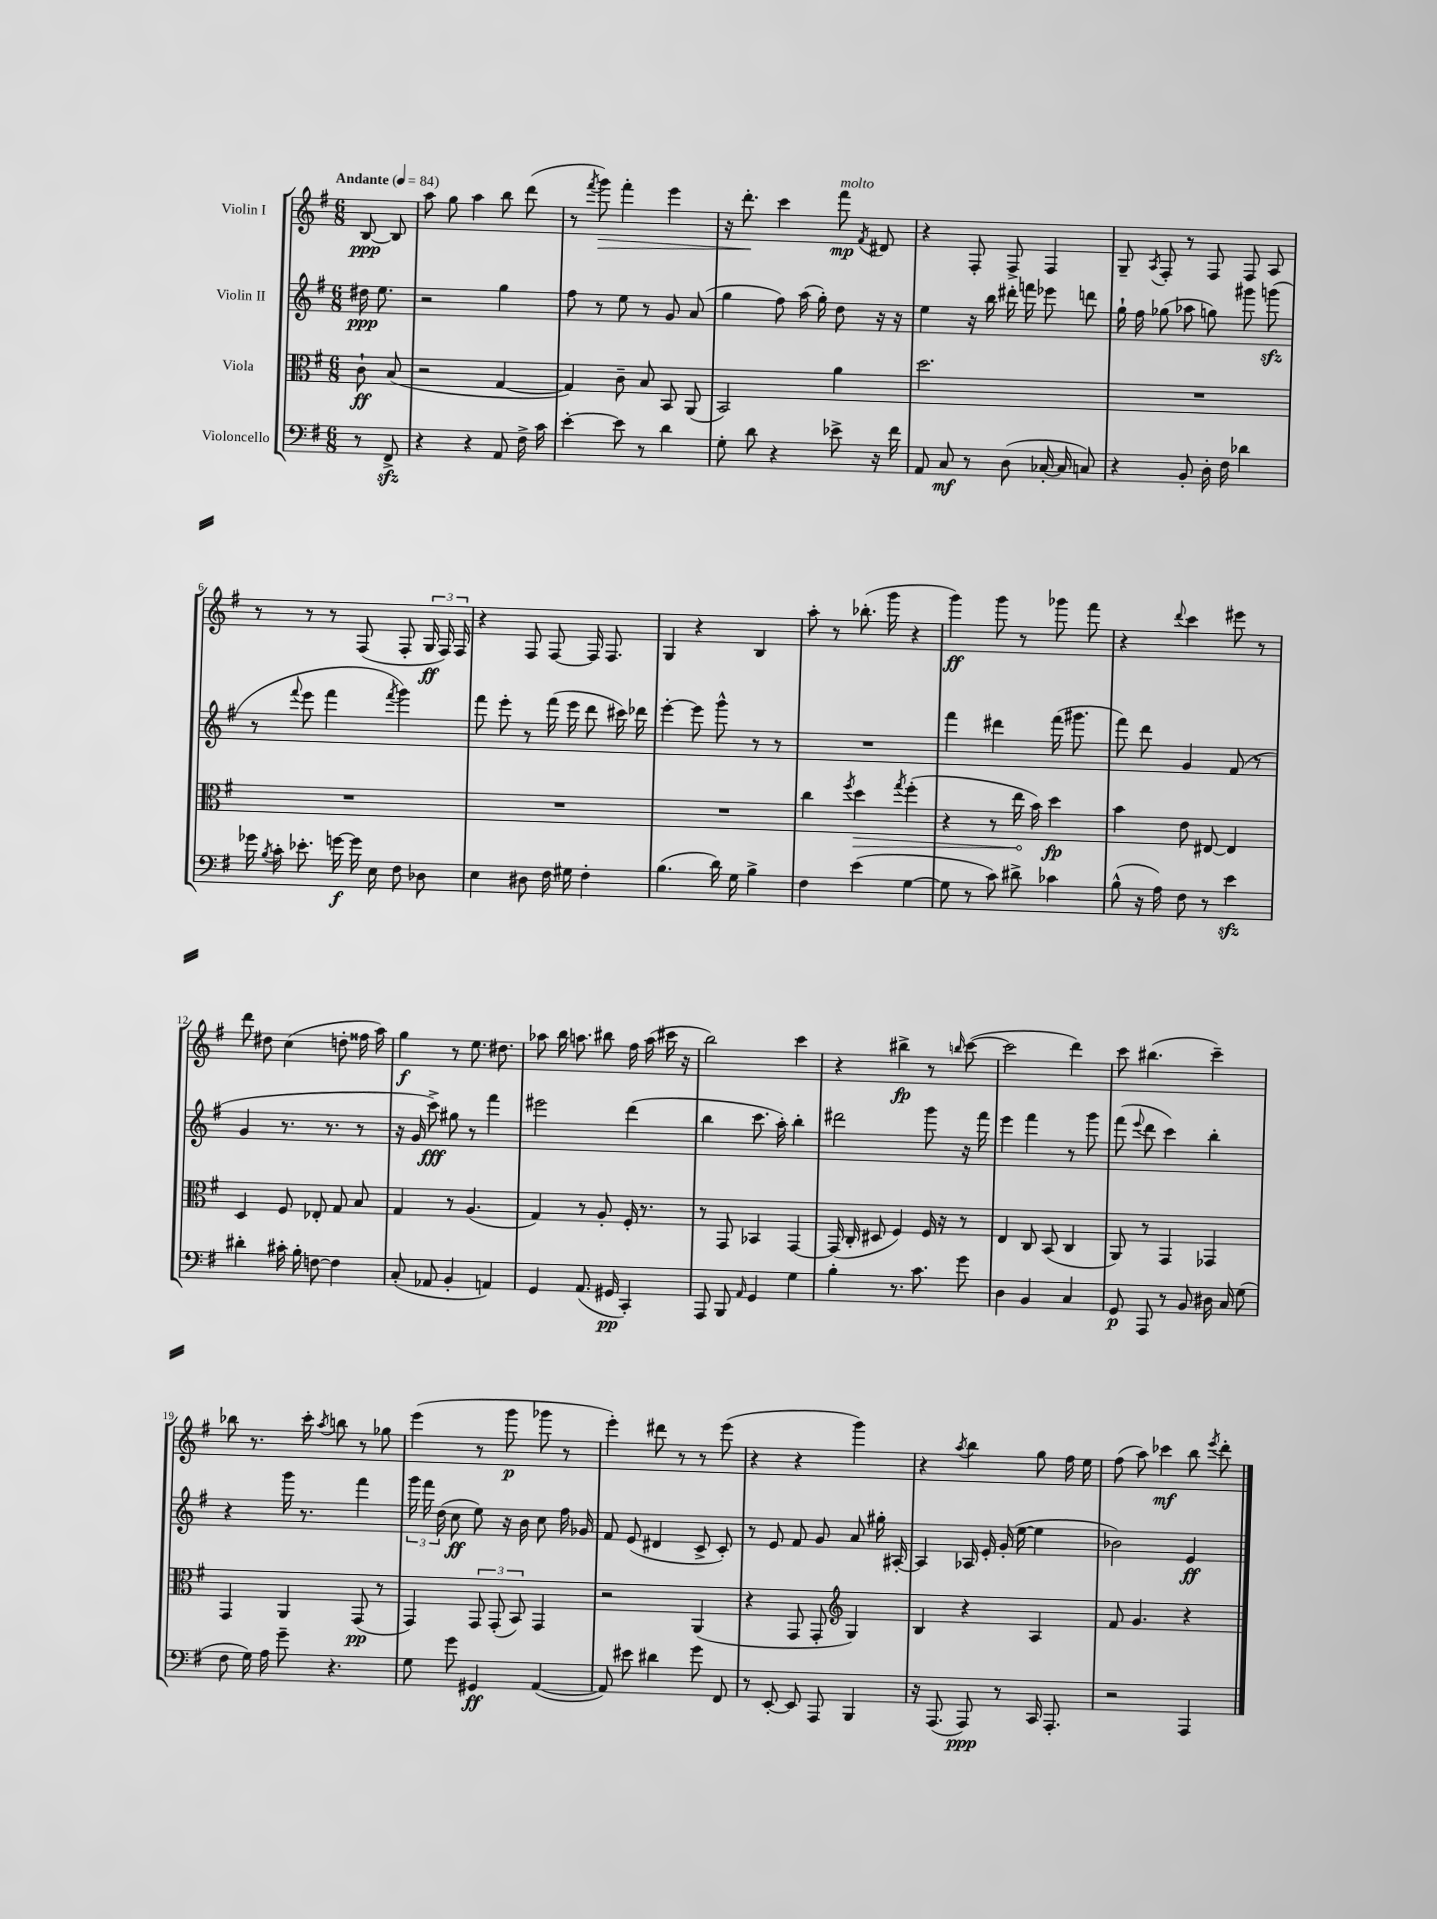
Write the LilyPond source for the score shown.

<<
\new StaffGroup <<
\new Staff = "s0" \with { instrumentName = "Violin I" } {
    \clef treble \key g \major \numericTimeSignature \time 6/8 \partial 4 \tempo "Andante" 4 = 84
    \autoBeamOff b8~\ppp b8 |
    a''8 g''8 a''4 b''8 d'''8( |
    r8 \acciaccatura { fis'''8 } g'''8\>) fis'''4-. e'''4 |
    r16 d'''8.-.\! c'''4 fis'''8\mp^\markup { \italic "molto" } \acciaccatura { fis'8 } dis'8 |
    r4 fis8-. fis8-> fis4 |
    g8-- \acciaccatura { a8 } fis8-. r8 fis8 fis8 a8 |
    r8 r8 r8 fis8( fis8-. \tuplet 3/2 { g16\ff fis16) fis16 } |
    r4 fis8 fis8~ fis16 fis8. |
    g4 r4 b4 |
    a''8-. r8 bes''8.-.( g'''16 r4 |
    g'''4\ff) g'''8 r8 ges'''8 fis'''8 |
    r4 \appoggiatura { d'''8 } c'''4 eis'''8 r8 |
    d'''8 dis''8 c''4( d''8-. fisis''16 a''16) |
    g''4\f r8 e''8. dis''8. |
    aes''8 b''16 a''8. bis''8 fis''16 a''16( cis'''16 r16 |
    b''2) c'''4 |
    r4 bis''4->\fp r8 \grace { b''16 } c'''8~( |
    c'''2 d'''4) |
    c'''8 bis''4.( c'''4--) |
    bes''8 r8. c'''16-. \acciaccatura { a''8 } b''8 r8 ges''8 |
    e'''4( r8 g'''8\p ges'''8 r8 |
    e'''4-.) dis'''8 r8 r8 e'''8( |
    r4 r4 g'''4) |
    r4 \acciaccatura { a''8 } b''4 g''8 fis''16 e''16 |
    fis''8( a''8) ces'''4\mf b''8 \acciaccatura { e'''8 } d'''8-. \bar "|." |
}
\new Staff = "s1" \with { instrumentName = "Violin II" } {
    \clef treble \key g \major \numericTimeSignature \time 6/8 \partial 4
    \autoBeamOff dis''16\ppp e''8. |
    r2 g''4 |
    fis''8 r8 e''8 r8 g'8 a'8( |
    g''4 fis''8) a''16( g''16-.) d''8 r16 r16 |
    e''4 r16 b''16 dis'''16-. f'''16 ees'''8 d'''8 |
    g''16-! fis''16 ges''8( aes''8 g''8) gis'''8 g'''8\sfz( |
    r8 \appoggiatura { fis'''8 } e'''8 fis'''4 \acciaccatura { fis'''8 } g'''4) |
    fis'''8 e'''8-. r8 fis'''16( e'''16 d'''8 cis'''16) des'''16 |
    e'''4~-. e'''8 g'''8-^ r8 r8 |
    R2. |
    fis'''4 dis'''4 fis'''16( gis'''8. |
    fis'''8) d'''8 g'4 fis'8( r8 |
    g'4 r8. r8. r8 |
    r16 g'16 c'''8->\fff) gis''8 r8 fis'''4 |
    eis'''2 d'''4( |
    b''4 c'''8. a''16-.) b''4-. |
    dis'''2 g'''8 r16 fis'''16 |
    e'''4 fis'''4 r8 g'''8 |
    fis'''8( \appoggiatura { e'''8 } d'''8 c'''4) b''4-. |
    r4 g'''16 r8. fis'''4 |
    \tuplet 3/2 { g'''16 fis'''16 d''16( } c''8\ff e''8) r16 b'16 c''8 fis''16 ges'16 |
    fis'8 e'8( dis'4 c'8-> c'8-.) |
    r8 e'8 fis'8 g'8 a'8 gis''16-. ais16~-. |
    ais4 aes16 e'16-. g'16-.( e''16~ e''4 |
    bes'2) e'4\ff \bar "|." |
}
\new Staff = "s2" \with { instrumentName = "Viola" } {
    \clef alto \key g \major \numericTimeSignature \time 6/8 \partial 4
    \autoBeamOff c'8-!\ff b8( |
    r2 g4~ |
    g4) c'8-- b8 b,8 a,8( |
    b,2) a'4 |
    d''2. |
    R2. |
    R2. |
    R2. |
    R2. |
    c''4 \acciaccatura { fis''8 } \once \override Hairpin.circled-tip = ##t d''4\> \acciaccatura { g''8 } fis''4-.( |
    r4 r8 e''16\! b'16) d''4\fp |
    b'4 e'8 eis8~ eis4 |
    d4 fis8 ees8-. g8 b8 |
    g4 r8 a4.( |
    g4) r8 a8-. fis16-. r8. |
    r8 g,8 bes,4 g,4~ |
    g,16( c16-. dis8 fis4) fis16 r16 r8 |
    e4 c8 b,8( c4 |
    a,8) r8 g,4 ges,4 |
    g,4 a,4 g,8\pp( r8 |
    g,4) \tuplet 3/2 { g,8 g,8-.( b,8) } g,4 |
    r2 a,4( |
    r4 g,8 g,8-. \clef treble g4) |
    b4 r4 a4 |
    fis'8 g'4. r4 \bar "|." |
}
\new Staff = "s3" \with { instrumentName = "Violoncello" } {
    \clef bass \key g \major \numericTimeSignature \time 6/8 \partial 4
    \autoBeamOff r8 fis,8->\sfz |
    r4 r4 a,8 fis16-> c'16 |
    e'4~-. e'8 r8 d'4 |
    g8-. d'8 r4 ees'8-> r16 fis'16 |
    a,8 c8\mf r8 d8( ces16~-. ces16 c8) |
    r4 b,8-. d16-. fis16 des'4 |
    ges'16 \acciaccatura { b8 } c'16-. ees'8.-. g'16~\f g'16 e16 fis8 des8 |
    e4 dis8 fis16 gis16 fis4-. |
    b4.( d'16) g16 b4-> |
    fis4 e'4( g4~ |
    g8 r8 c'8) dis'8-> ces'4 |
    b8-^( r16 a16) fis8 r8 e'4\sfz |
    dis'4-. cis'16-. b16-. f8~ f4 |
    c8-.( aes,8 b,4-. a,4) |
    g,4 a,8.( gis,16\pp c,4-.) |
    a,,8 b,,8 \grace { a,16 } g,4 g4 |
    b4-. r8. c'8. g'8 |
    d4 b,4 c4 |
    g,8\p a,,8 r8 b,8 dis16 c16 g8( |
    fis8 g16) a16 g'8-- r4. |
    g8 g'8 gis,4\ff a,4~( |
    a,8) eis'8 dis'4 g'8 fis,8 |
    r8 e,8~-. e,8 a,,8 b,,4 |
    r16 a,,8.( a,,8\ppp) r8 c,16 a,,8.-. |
    r2 a,,4 \bar "|." |
}
>>
>>
